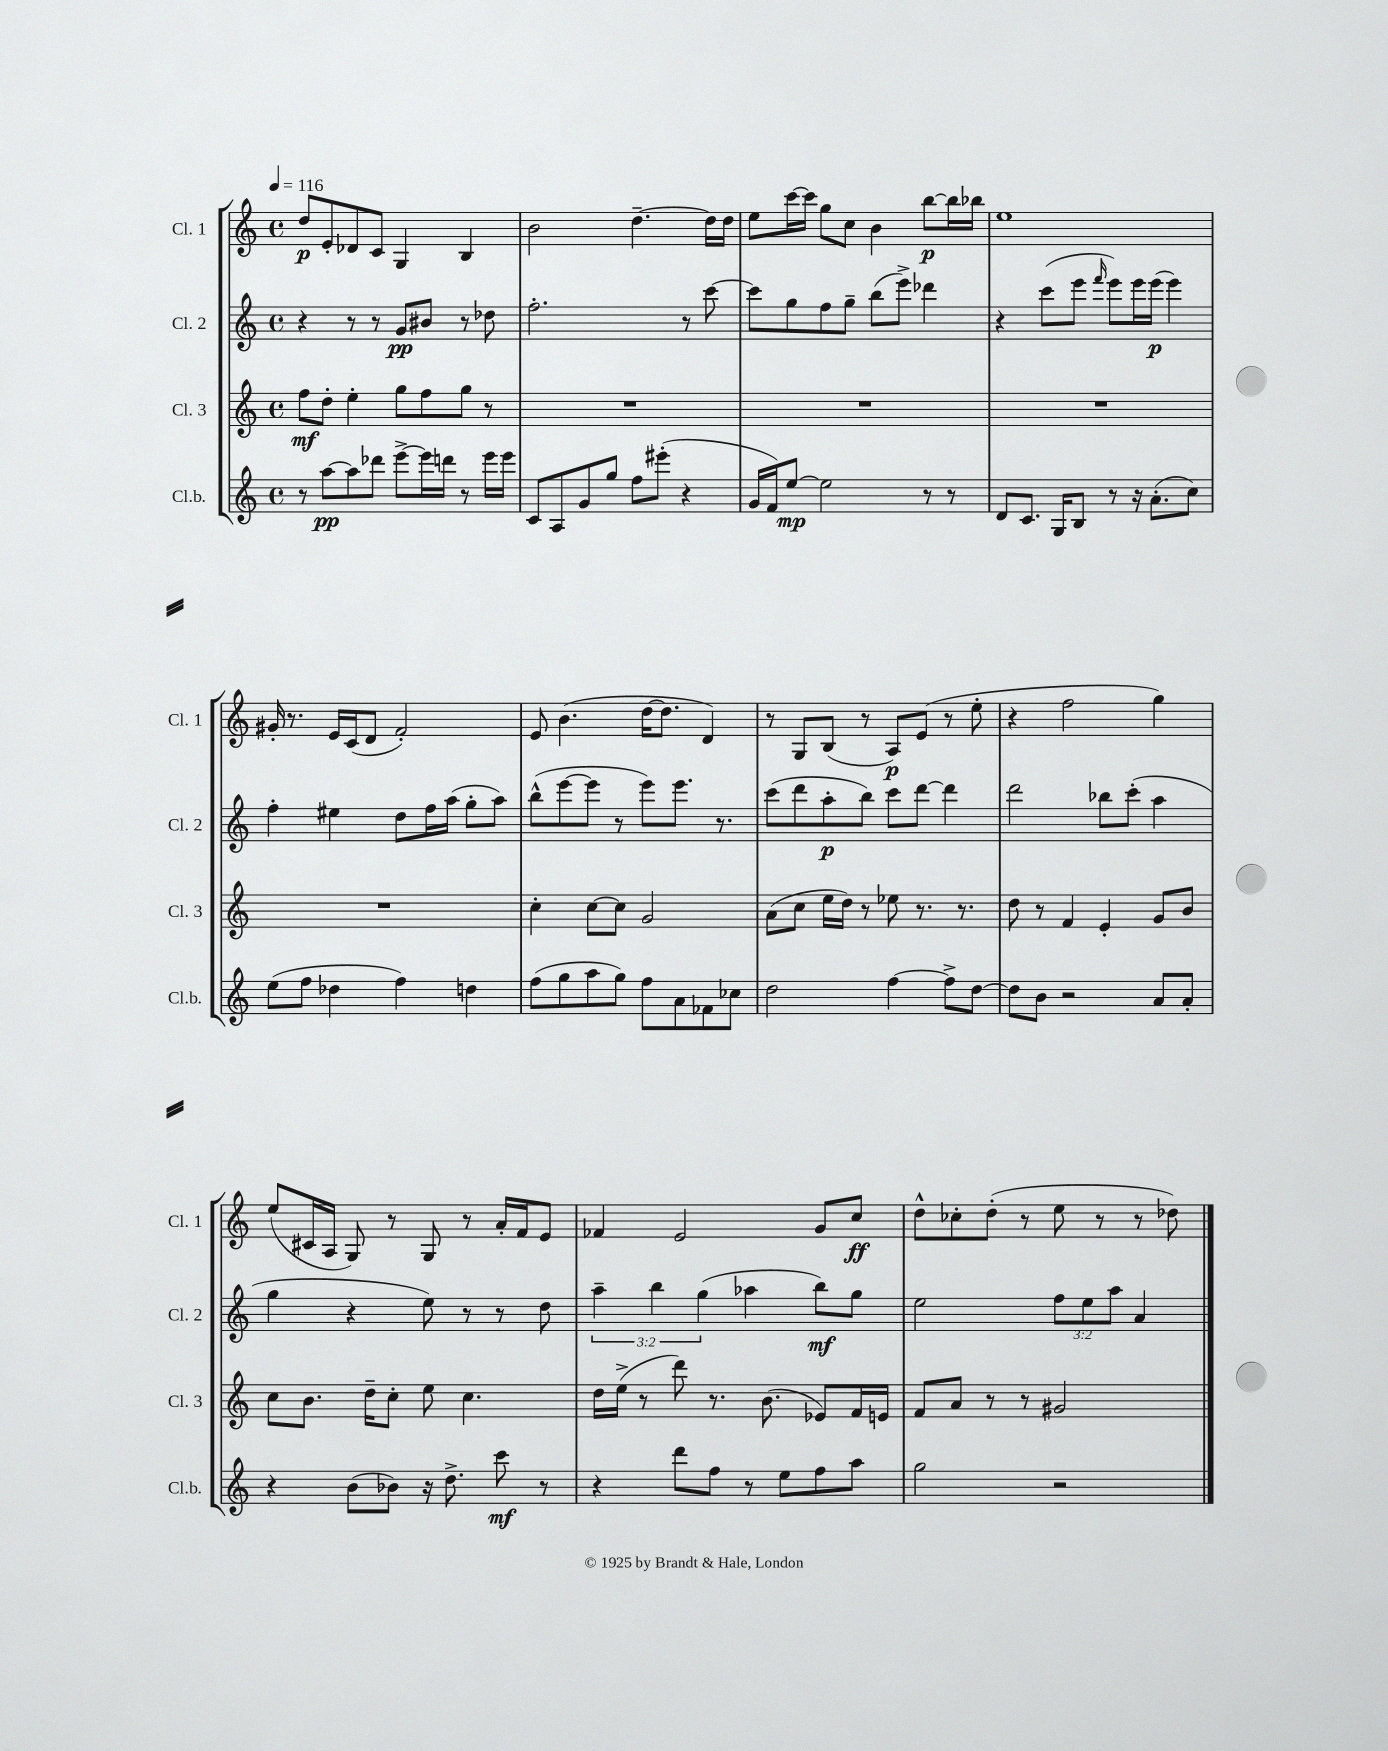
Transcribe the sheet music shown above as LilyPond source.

<<
\new StaffGroup <<
\new Staff = "s0" \with { instrumentName = "Cl. 1" shortInstrumentName = "Cl. 1" } {
    \clef treble \key c \major \defaultTimeSignature \time 4/4 \tempo 4 = 116
    d''8\p e'8-. des'8 c'8 g4 b4 |
    b'2 d''4.~-- d''16 d''16 |
    e''8 c'''16~ c'''16 g''8 c''8 b'4 b''8~\p b''16 bes''16 |
    e''1 |
    gis'16-. r8. e'16 c'16( d'8 f'2-.) |
    e'8 b'4.( d''16~ d''8. d'4) |
    r8 g8 b8( r8 a8\p) e'8( r8 e''8-. |
    r4 f''2 g''4) |
    e''8( cis'16 a16 g8) r8 g8 r8 a'16-. f'16 e'8 |
    fes'4 e'2 g'8 c''8\ff |
    d''8-^ ces''8-. d''8-.( r8 e''8 r8 r8 des''8) \bar "|." |
}
\new Staff = "s1" \with { instrumentName = "Cl. 2" shortInstrumentName = "Cl. 2" } {
    \clef treble \key c \major \defaultTimeSignature \time 4/4 \override Staff.TupletNumber.text = #tuplet-number::calc-fraction-text
    r4 r8 r8 g'8\pp bis'8 r8 des''8 |
    f''2.-. r8 c'''8~ |
    c'''8 g''8 f''8 g''8-- b''8( e'''8->) des'''4 |
    r4 c'''8( e'''8 \grace { f'''16 } e'''8) e'''16 e'''16\p( e'''4) |
    f''4-. eis''4 d''8 f''16 a''16( g''8-. a''8) |
    b''8-^( e'''8~ e'''8 r8 e'''8) e'''8. r8. |
    c'''8( d'''8 a''8-.\p b''8) c'''8 d'''8~ d'''4 |
    d'''2 bes''8 c'''8-.( a''4 |
    g''4 r4 e''8) r8 r8 d''8 |
    \tuplet 3/2 { a''4-- b''4 g''4( } aes''4 b''8\mf) g''8 |
    e''2 \tuplet 3/2 { f''8 e''8 a''8 } a'4 \bar "|." |
}
\new Staff = "s2" \with { instrumentName = "Cl. 3" shortInstrumentName = "Cl. 3" } {
    \clef treble \key c \major \defaultTimeSignature \time 4/4
    f''8\mf d''8-. e''4-. g''8 f''8 g''8 r8 |
    R1 |
    R1 |
    R1 |
    R1 |
    c''4-. c''8~ c''8 g'2 |
    a'8( c''8 e''16 d''16) r8 ees''8 r8. r8. |
    d''8 r8 f'4 e'4-. g'8 b'8 |
    c''8 b'8. d''16-- c''8-. e''8 c''4. |
    d''16 e''16->( r8 d'''8) r8. b'8.( ees'8) f'16 e'16 |
    f'8 a'8 r8 r8 gis'2 \bar "|." |
}
\new Staff = "s3" \with { instrumentName = "Cl.b." shortInstrumentName = "Cl.b." } {
    \clef treble \key c \major \defaultTimeSignature \time 4/4
    r8 a''8~\pp a''8 des'''8 e'''8~-> e'''16 d'''16 r8 e'''16 e'''16 |
    c'8 a8 g'8 g''8 f''8 eis'''8-.( r4 |
    g'16 f'16) e''8~\mp e''2 r8 r8 |
    d'8 c'8. g16 b8 r8 r16 a'8.-.( c''8) |
    e''8( f''8 des''4 f''4) d''4 |
    f''8( g''8 a''8 g''8) f''8 a'8 fes'8 ces''8 |
    d''2 f''4~ f''8-> d''8~ |
    d''8 b'8 r2 a'8 a'8-. |
    r4 b'8( bes'8) r16 d''8.-> c'''8\mf r8 |
    r4 d'''8 f''8 r8 e''8 f''8 a''8 |
    g''2 r2 \bar "|." |
}
>>
>>
\layout { \context { \Score \remove "Bar_number_engraver" } }
